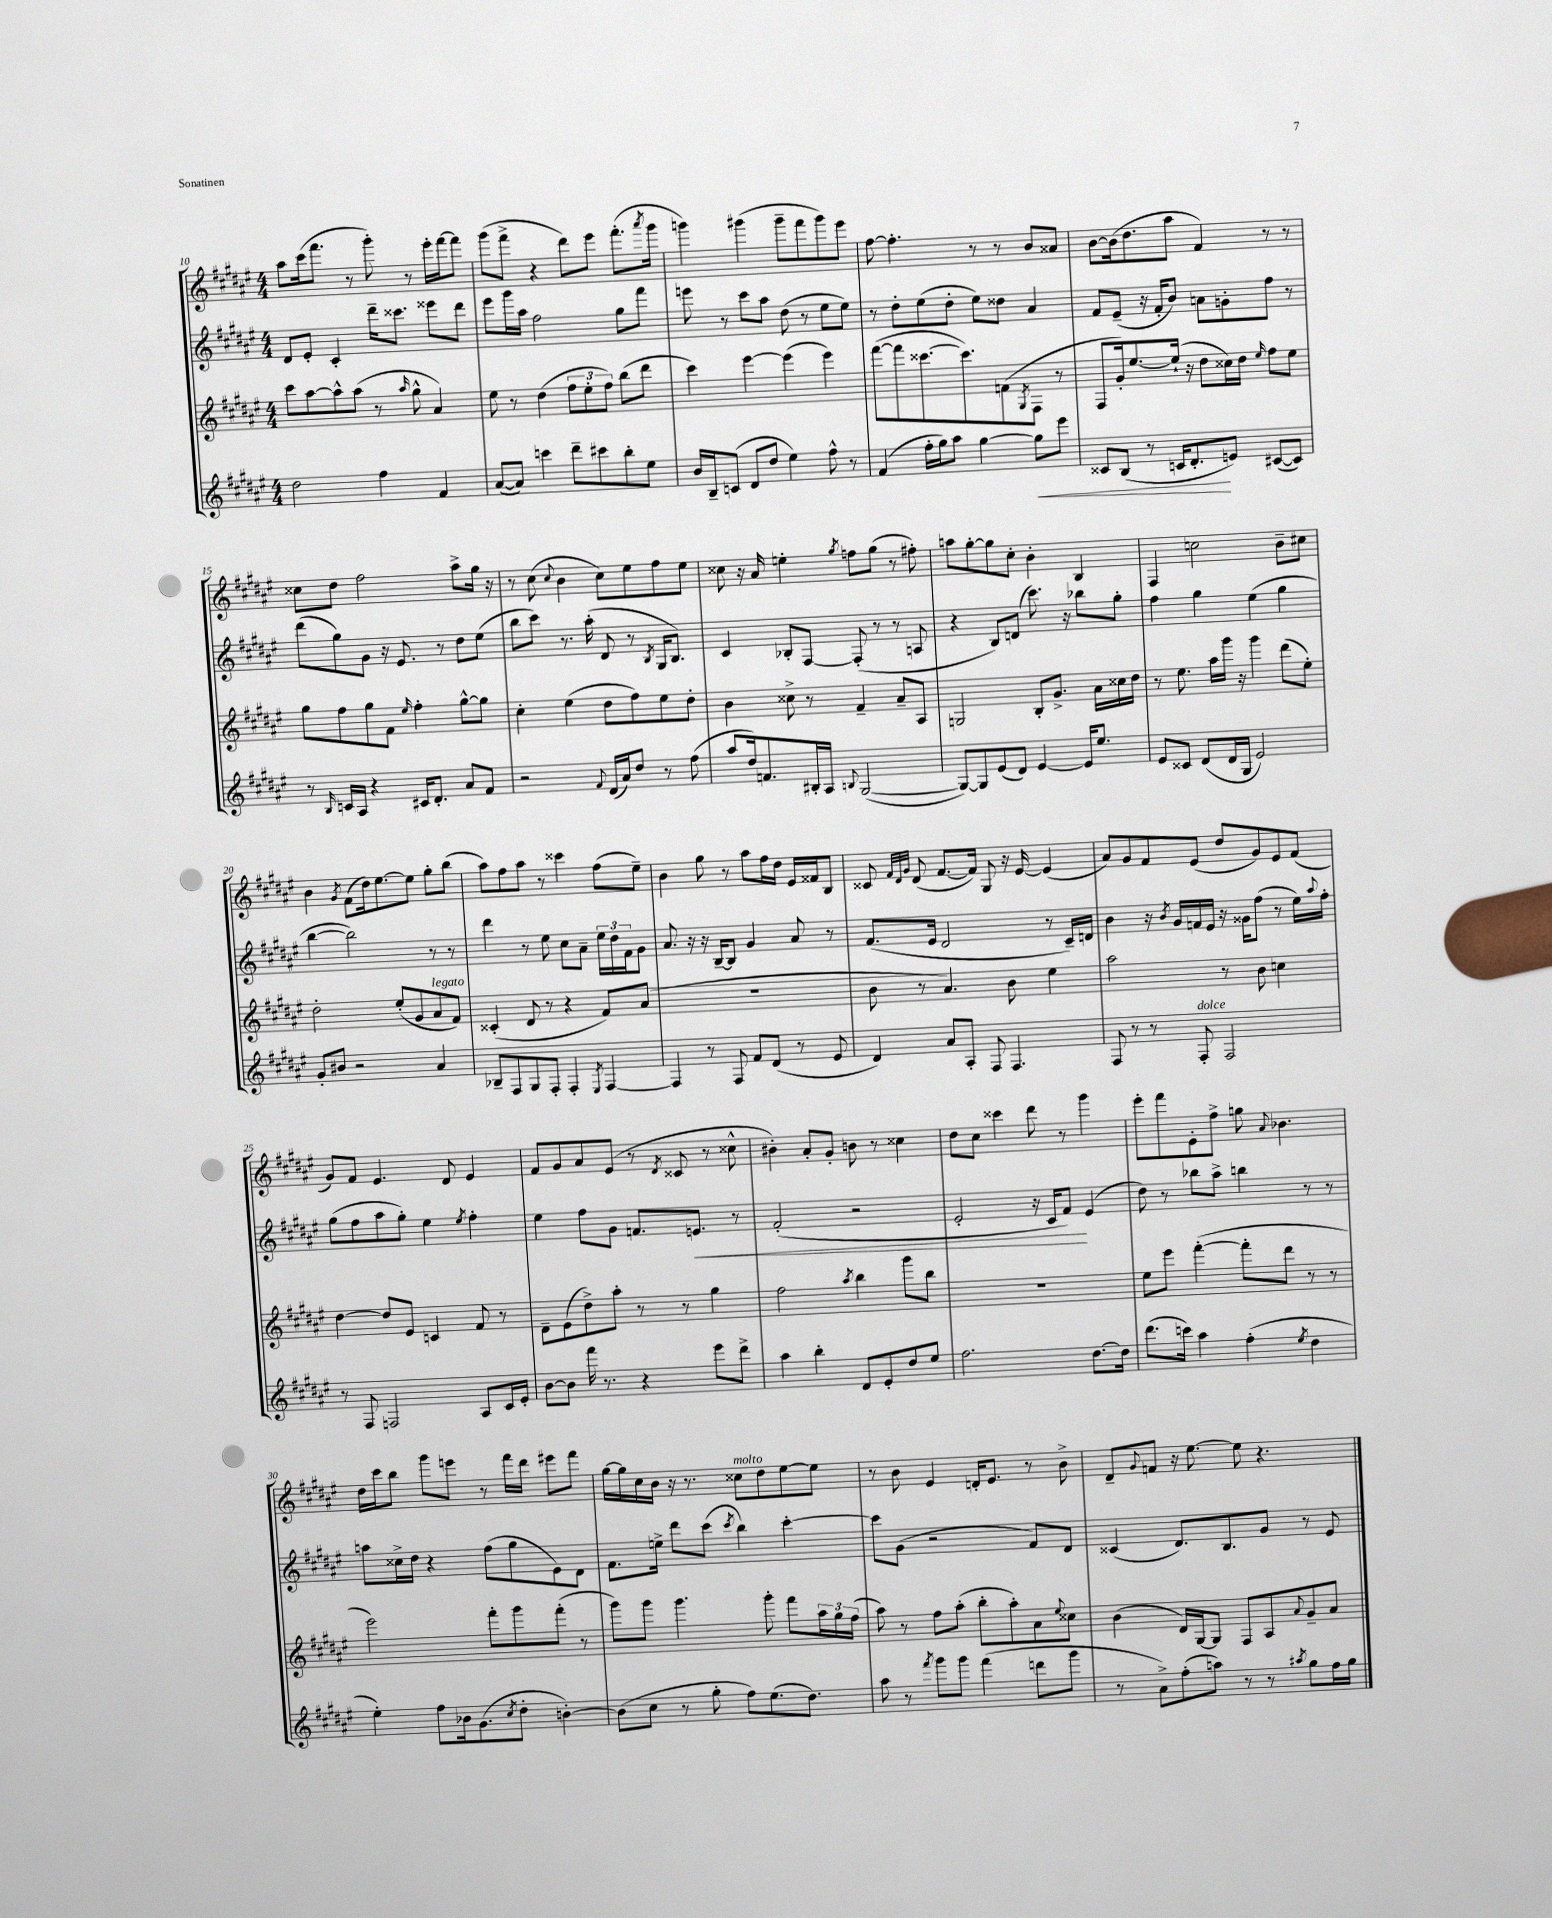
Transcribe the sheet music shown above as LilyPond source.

<<
\new StaffGroup <<
\new Staff = "s0" {
    \clef treble \key fis \major \numericTimeSignature \time 4/4
    ais''8 cis'''16( fis'''8. r8 gis'''8-.) r8 eis'''16-. fis'''16~ fis'''8 |
    gis'''8( fis'''8-> r4 dis'''8) eis'''8 fis'''8.-.( \acciaccatura { ais'''8 } gis'''16 |
    g'''4) gis'''4( gis'''8-- fis'''8 gis'''8) eis'''8 |
    fis''8~ fis''4.-. r8 r8 b'8 aisis'8 |
    b'8~ b'16( dis''8. ais''8 fis'4) r8 r8 |
    cisis''8 dis''8 fis''2 ais''8-> gis''16 r16 |
    r8 cis''8( \appoggiatura { cis''8 } b'4 cis''8) eis''8 fis''8 eis''8 |
    cisis''8 r16 ais'16 e''4-. \acciaccatura { gis''8 } f''8 gis''8( r8 fis''8-.) |
    a''8 gis''8~-. gis''8 cis''8-. b'4-. b4 |
    fis4 c''2 b'8-- cis''8 |
    b'4 \acciaccatura { gis'8 } fis'8( dis''16) eis''8.~ eis''8 gis''8-. b''8( |
    ais''8) fis''8 ais''8 r8 cisis'''4 fis''8( eis''8--) |
    b'4 gis''8 r8 ais''8 fis''16 dis''16 eis'16 fisis'16 b8 |
    cisis'8 \grace { fis'32 dis'32 gis'32 } dis'8( fis'8.~ fis'16) gis8 r16 eis'16~ eis'4( |
    ais'8) gis'8 fis'8 eis'8( dis''8 gis'8) eis'8 fis'8( |
    gis'8) fis'8 eis'4. dis'8 eis'4 |
    fis'8 gis'8 ais'8 eis'8( r8 \acciaccatura { dis'8 } cisis'8 r8 cisis''8-^ |
    bis'4-.) ais'8-. gis'8-. b'8 r8 cisis''4 |
    dis''8 cis''8 cisis'''4 dis'''8 r8 gis'''4 |
    eis'''8-. fis'''8 eis'8-. fis''8-> g''8 \appoggiatura { ais'8 } bes'4. |
    dis''16 cis'''16 b''8 gis'''8 e'''8 r8 fis'''16 dis'''16 eis'''8 fis'''8 |
    gis''16~ gis''16 cis''16 b'16 r16 r8. cisis''8^\markup { \italic "molto" } dis''8 eis''8~ eis''8 |
    r8 b'8 eis'4 d'16-. eis'8. r8 b'8-> |
    dis'8-- \appoggiatura { gis'8 } f'8 r16 eis''8.~ eis''8 r4. \bar "|." |
}
\new Staff = "s1" {
    \clef treble \key fis \major \numericTimeSignature \time 4/4
    dis'8 eis'8-. cis'4-. dis'''16-- cisis'''8. eisis'''8 dis'''8 |
    eis'''8 gis'''16 ais''16 fis''2 gis''8 fis'''8 |
    e'''8 r8 cis'''8 ais''8 dis''8( r8 eis''8 eis''8) |
    r8 dis''8-. eis''8( dis''8-. eis''8) disis''8 ais'4 |
    fis'8 eis'8--( r16 fis'16-. b'8) a'8 g'8-. fis''8 r8 |
    dis'''8( gis''8) gis'8 r16 eis'8. r8 dis''8 eis''8( |
    b''8 cis'''8) r8. ais''16-.( dis'8 r8 \acciaccatura { b8 } gis16 b8.) |
    cis'4 bes8-. fis8~ fis8-.( r8 r8 a8 |
    r4 b8) d'8( cis'''8.) r16 bes''8 gis''8-. |
    fis''4 gis''4 eis''4( gis''4 |
    b''4~ b''2) r8 r8 |
    dis'''4 r8 eis''8 cis''8 ais'8-- \tuplet 3/2 { eis''16 dis''16 fis'16 } gis'8 |
    ais'8. r16 r16 b16~-- b8 gis'4 ais'8 r8 |
    fis'8.( eis'16 dis'2 r8 cis'16--) d'16 |
    b'4 r16 \acciaccatura { b'8 } gis'16 f'16 eis'16 r16 gisis'16 fis''8( r8 eis''16) \appoggiatura { ais''8 } fis''16-. |
    gis''8( fis''8 ais''8 gis''8-.) eis''4 \acciaccatura { eis''8 } fis''4-. |
    eis''4 fis''8 gis'8 f'8. e'8.\< r8 |
    fis'2-.( r2 |
    eis'2-. r16 cis'16 fis'8\!) eis'4( |
    dis''8) r8 bes''8 ais''8-> b''4 r8 r8 |
    a''8 cisis''16-> dis''16 r4 fis''8( gis''8 eis'8) dis'8 |
    fis'8. e''16-> dis'''8 cis'''8( \acciaccatura { cis'''8 } b''4) cis'''4~-. |
    cis'''8 gis'8( r2 fis'8) dis'8 |
    cisis'4( dis'8.) b8. gis'8 r8 eis'8 \bar "|." |
}
\new Staff = "s2" {
    \clef treble \key fis \major \numericTimeSignature \time 4/4
    cis'''8 ais''8~ ais''8-^ ais''8( r8 \grace { ais''16 } gis''8-^ ais'4) |
    eis''8 r8 dis''4( \tuplet 3/2 { fis''8 eis''8-. fis''8) } b''8( dis'''8 |
    cis'''4) eis'''4~ eis'''4( eis'''4) |
    fis'''8~( fis'''8 cisis'''8.~ cisis'''8.) f'8( \acciaccatura { gis8 } fis8 r8 |
    fis8 gis'16-.) eis''8.~ eis''16-!( r16 dis''8 cisis''16) dis''16 \grace { eis''16 } fis''8 eis''8 |
    gis''8 fis''8 gis''8 fis'8 \grace { eis''16 } fis''4-. gis''8~-^ gis''8 |
    cis''4-. eis''4( dis''8 fis''8) eis''8 dis''8-. |
    b'4 cisis''8-> r8 fis'4-- ais'8-- ais8 |
    g2 b8-. gis'8.-> ais'16 cisis''16 dis''16 |
    r8 eis''8. ais''16 gis'''16 r16 gis'''4 dis'''8( eis''8-.) |
    dis''2-. eis''8-.( gis'8 ais'8^\markup { \italic "legato" } fis'8) |
    cisis'4-.( dis'8 r8 r4 fis'8) ais'8( |
    R1 |
    b'8 r8 ais'4.) b'8 eis''4 |
    ais''2 r8 b'8 c''4 |
    dis''4~ dis''8 eis'8 c'4 fis'8 r8 |
    dis'8-- eis'8( dis''8->) ais''8-. r8 r8 gis''4 |
    fis''2 \acciaccatura { ais''8 } b''4 gis'''8 b''8 |
    R1 |
    eis''8 eis'''8 fis'''4~-.( fis'''8-. dis'''8 r8 r8 |
    eis'''2) fis'''8-. gis'''8 fis'''8-.( r8 |
    gis'''8) gis'''8 gis'''4. gis'''8-. fis'''8 \tuplet 3/2 { ais''16 gis''16 fis''16( } |
    ais''8) r8 fis''8 ais''8-.( b''8-. ais''8-.) ais'8 \appoggiatura { eis''8 } cisis''8 |
    b'4( dis'16) gis16~ gis8 fis8 ais8 \appoggiatura { ais'8 } gis'8-- ais'8 \bar "|." |
}
\new Staff = "s3" {
    \clef treble \key fis \major \numericTimeSignature \time 4/4
    dis''2 fis''4 fis'4 |
    ais'8~( ais'8) c'''4 dis'''8-- cis'''8 b''8-. eis''8 |
    b'16 b16-- c'8( dis'8 dis''8 eis''4) fis''8-^ r8 |
    fis'4( fis''16-. gis''16) ais''8 gis''4~ gis''8\< eis'''8 |
    cisis'8 b8( r8 c'16 dis'8.-.\! e'8) cis'8~( cis'8) |
    r8 \grace { b16 } c'16 ais16 r4 cis'16 dis'8.-. ais'8 fis'8 |
    r2 \appoggiatura { fis'8 } dis'16( ais'16) dis''8 r8 fis''8( |
    ais''8 dis''16) f'8. bis16-. ais16 \appoggiatura { b8 } gis2~( |
    gis8~) gis8 eis'8( dis'8) eis'4~ eis'16 eis''8. |
    eis'8 cisis'8 dis'8( dis'16 gis16 eis'2) |
    gis'8-. bis'8 r2 ais'4 |
    bes8-- fis8 gis8 fis8-. fis4-. \acciaccatura { eis8 } fis4~ |
    fis4 r8 fis8 fis'8 dis'8( r8 eis'8 |
    dis'4) ais'8 ais8-. fis8 fis4. |
    fis8 r8 r8 fis8-.^\markup { \italic "dolce" } fis2 |
    r8 fis8 f2 ais8 cis'16 eis'16-. |
    b'8~ b'8 fis'''16 r8. r4 eis'''8 dis'''8-> |
    ais''4 b''4-. dis'8 eis'8-. dis''8 eis''8 |
    fis''2. dis''8.~ dis''16 |
    dis'''8.( c'''16) ais''4 fis''4-.( \acciaccatura { eis''8 } dis''4 |
    eis''4-.) fis''8 bes'16 gis'8.( \acciaccatura { cis''8 } dis''8-. b'4~-.) |
    b'8( cis''8 r8 gis''8-. fis''8) eis''8.( dis''8.) |
    ais''8 r8 \acciaccatura { fis'''8 } gis'''8 gis'''8 fis'''4( d'''8 gis'''8 |
    r8 ais'8->) fis''8-.( a''8) r8 r8 \acciaccatura { ais''8 } gis''8 fis''16 gis''16 \bar "|." |
}
>>
>>
\layout { \context { \Score currentBarNumber = #10 } }
